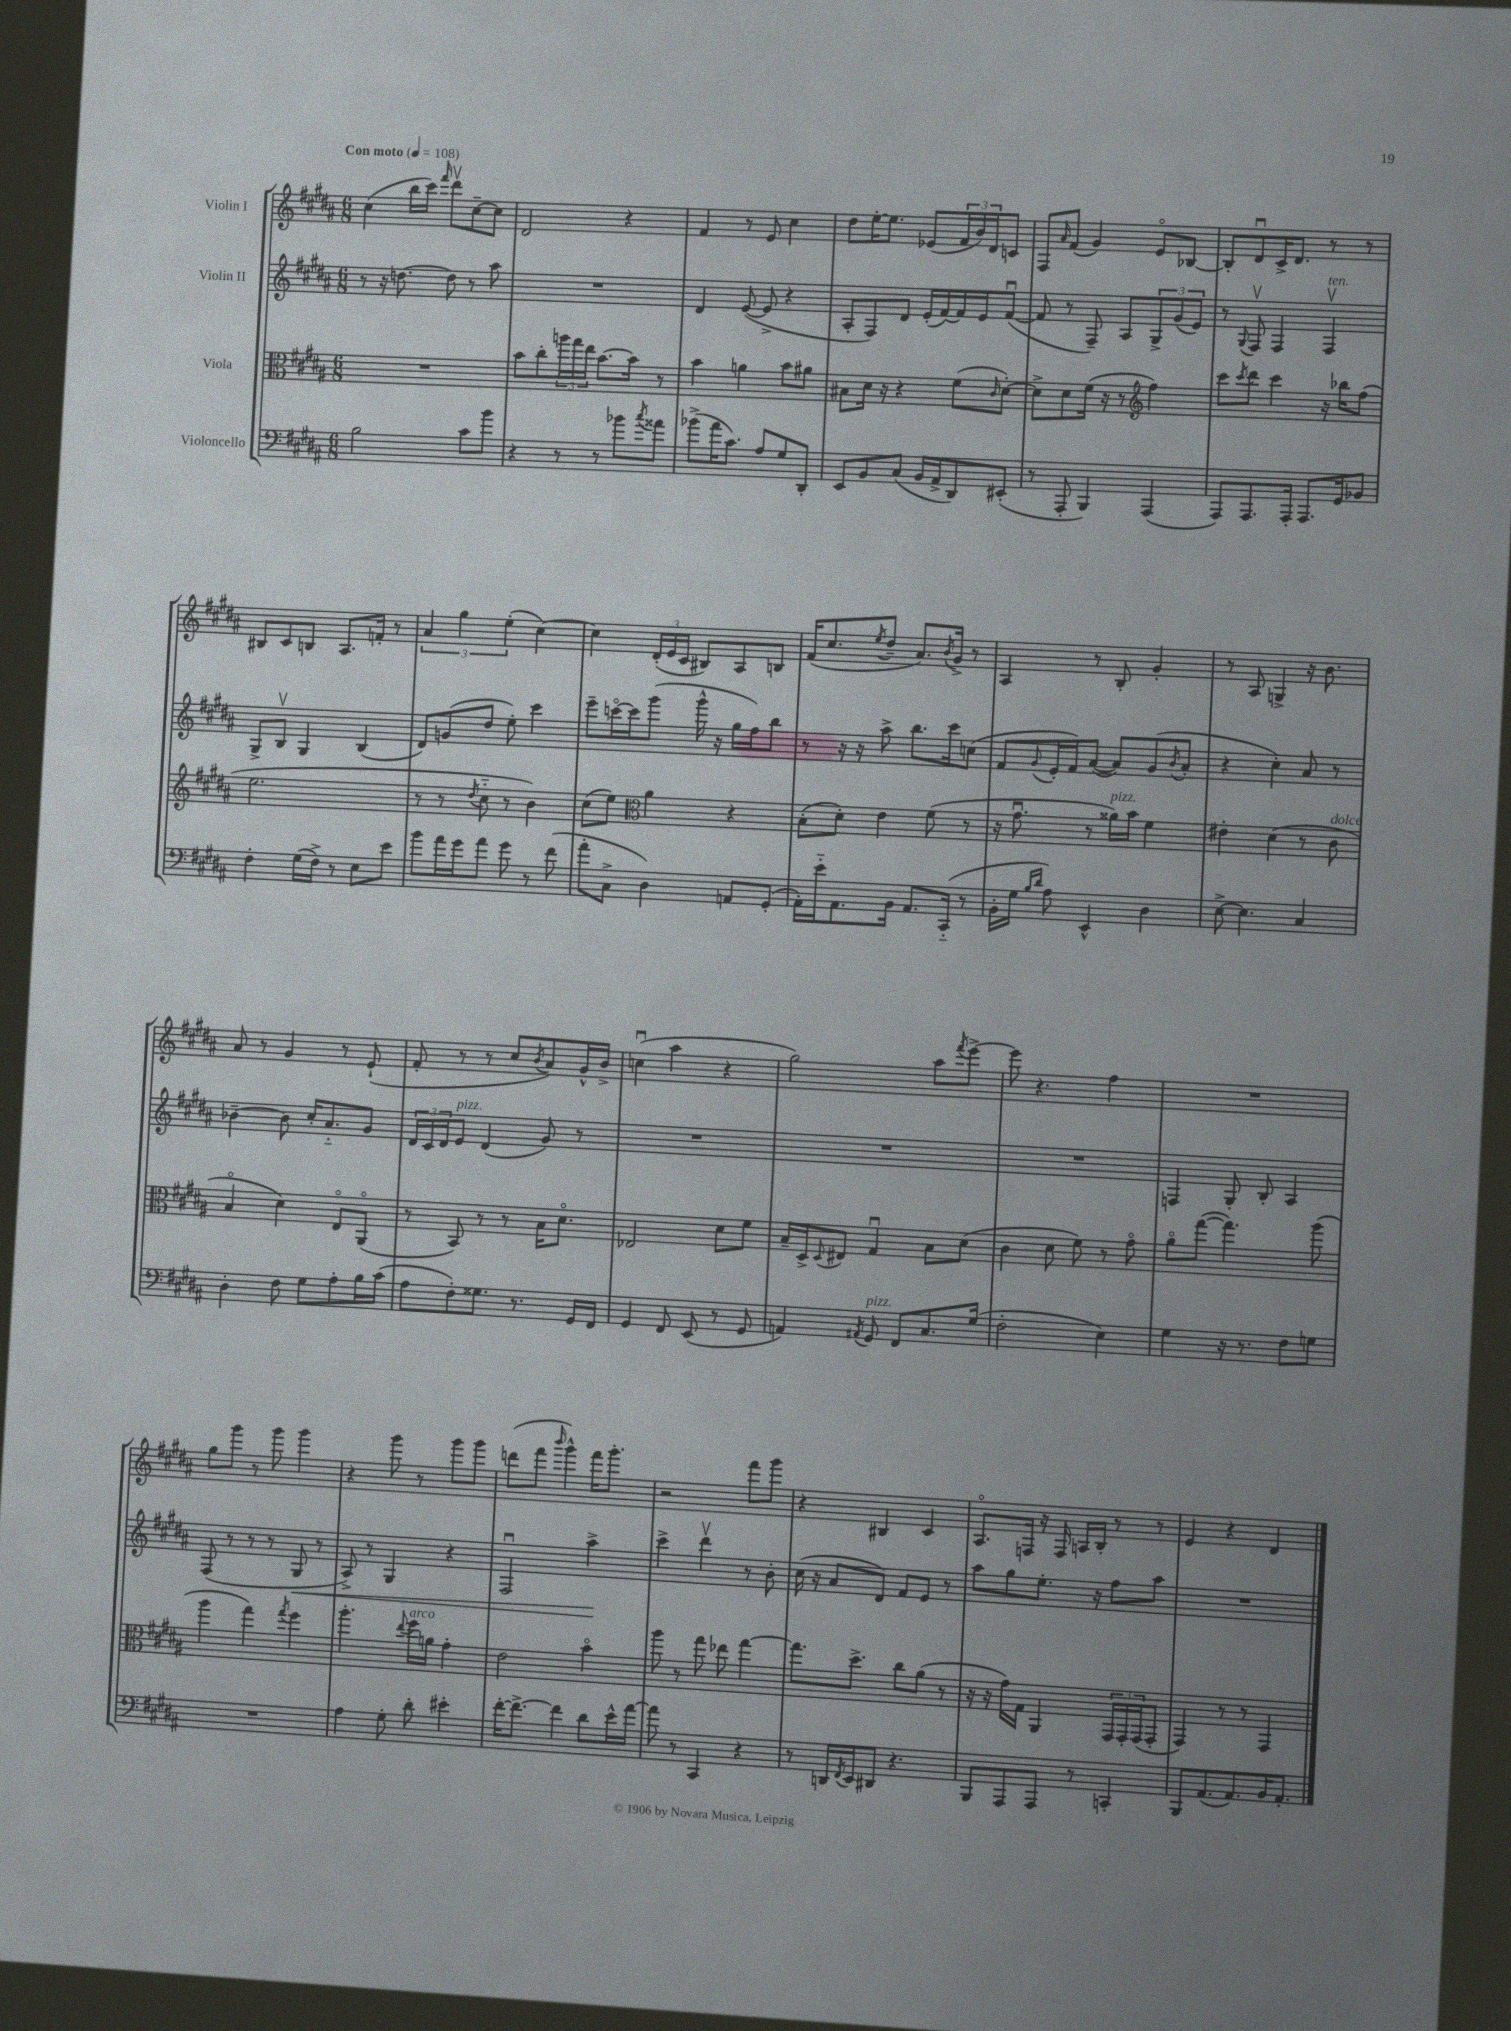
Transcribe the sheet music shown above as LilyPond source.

<<
\new StaffGroup <<
\new Staff = "s0" \with { instrumentName = "Violin I" } {
    \clef treble \key b \major \numericTimeSignature \time 6/8 \tempo "Con moto" 4 = 108
    cis''4( b''16 cis'''16) \grace { fis'''16 } dis'''8\upbow cis''8~-- cis''8 |
    dis'2 r4 |
    fis'4 r8 e'8 cis''4 |
    dis''8 e''16~-. e''8. ees'8( \tuplet 3/2 { fis'16 b'16) dis'16 } c'8 |
    fis8 \grace { ais'16 } fis'8( gis'4) e'8\flageolet bes8~ |
    bes8-. dis'8\downbow cis'16-> dis'8. r8 r8 |
    bis8 cis'8 b8 ais8. f'16-. r8 |
    \tuplet 3/2 { ais'4 gis''4 e''4-.( } cis''4~) |
    cis''4 \tuplet 3/2 { dis'16-.( e'16 cis'16 } bis8) ais8 b8 |
    fis'16( cis''8. \acciaccatura { e''8 } dis''8-- ais'8.) \acciaccatura { b'8 } gis'16-> r8 |
    ais4 r8 b8-. gis'4-. |
    r8 ais8 g4-> r16 b'8. |
    ais'8 r8 gis'4 r8 e'8-!( |
    fis'8-. r8 r8 cis''8 \acciaccatura { b'8 } ais'8) gis'16-^ b'16-> |
    c''4\downbow( ais''4 r4 |
    gis''2) ais''8 \acciaccatura { fis'''8 } e'''8~-> |
    e'''8 r4. fis''4 |
    R2. |
    gis''8 gis'''8 r8 gis'''8 gis'''4 |
    r4 gis'''8 r8 gis'''8 gis'''8 |
    d'''8( fis'''8 \grace { b'''16 } gis'''4-^) fis'''16 gis'''8.-. |
    r2 fis'''8 gis'''8 |
    r4 bis4 cis'4 |
    ais8.\flageolet f16 r16 f16 a16 b16-. r8 r8 |
    e'4 r4 dis'4 \bar "|." |
}
\new Staff = "s1" \with { instrumentName = "Violin II" } {
    \clef treble \key b \major \numericTimeSignature \time 6/8
    r8 r16 d''8.~ d''8 r8 ais''8 |
    R2. |
    dis'4 e'8~( e'8-> r4 |
    ais8-. fis8) dis'8 e'16-.( fis'16~) fis'16 e'16 fis'8~\downbow( |
    fis'8 r8 fis8--) ais8 \tuplet 3/2 { gis8-> gis'8( e'8) } |
    r8 \appoggiatura { gis8 } fis8\upbow fis4 fis4\upbow^\markup { \italic "ten." } |
    gis8-> b8\upbow gis4 b4( |
    dis'8) g'8( dis''8 e''8-.) cis'''4 |
    e'''8-- c'''16~\flageolet c'''16 gis'''8( gis'''16-^ r16 gis''16 fis''16) b''8 |
    r8 r16 r16 ais''8-> b''8. cis'''16 c''8( |
    fis'8 \appoggiatura { gis'8 } e'16-. fis'16) ais'8~( ais'8) gis'8( \acciaccatura { b'8 } ais'8-. |
    r4 cis''4-.) ais'8 r8 |
    bes'4~-- bes'8 cis''16-. ais'8.-_ gis'8 |
    \tuplet 3/2 { dis'16 cis'16 dis'16 } e'8^\markup { \italic "pizz." } dis'4( gis'8) r8 |
    R2. |
    R2. |
    R2. |
    f4 gis8-. b8-. ais4 |
    fis8( r8 r8 r8 gis8\< r8 |
    ais8->) r8 gis4 r4 |
    fis2\downbow ais''4->\! |
    cis'''4-> dis'''4\upbow r8 b'8-. |
    cis''16( r16 ais'8 dis'8) fis'8 e'8 r8 |
    ais''8 gis''8 e''8.-. r16 fis''8 ais''8 |
    R2. \bar "|." |
}
\new Staff = "s2" \with { instrumentName = "Viola" } {
    \clef alto \key b \major \numericTimeSignature \time 6/8
    R2. |
    b'8 cis''8-. \tuplet 3/2 { a''16 gis''16 e''16 } b'8.~ b'16 r8 |
    b'4 a'4 b'8 ais'8 |
    bis8 dis'16 r16 r4 fis'8( \grace { cis'16 } dis'8~-.) |
    dis'8-> dis'8 fis'16( r16 r8 \clef treble fis''4) |
    cis'''8 \acciaccatura { cis'''8 } dis'''8 cis'''4 r16 bes''16 fis''8( |
    e''2. |
    r8 r8 \acciaccatura { dis''8 } cis''8-_ r8 b'4) |
    cis''8( e''8) \clef alto ais'4 r4 |
    b8-.( dis'8-.) e'4 fis'8( r8 |
    r16 gis'8.\downbow r8 aisis'16^\markup { \italic "pizz." }) b'16 fis'4 |
    eis'4-. dis'4( r8 cis'8^\markup { \italic "dolce" } |
    b4\flageolet dis'4) e8\flageolet ais,8\flageolet( |
    r8 b,8) r8 r8 b16 dis'8.\flageolet |
    ees2 dis'8 fis'8 |
    b16-- dis16-> \appoggiatura { dis8 } eis8 gis4\downbow b8 dis'8( |
    cis'4 dis'8 fis'8) r8 gis'8\flageolet |
    ais'8\flageolet gis''8~( gis''4.) ais''8( |
    ais''4 gis''4) \acciaccatura { gis''8 } fis''4 |
    ais''4.-. \appoggiatura { e''8 } fis''16^\markup { \italic "arco" } a'16 gis'4-. |
    e'2 b'4\flageolet |
    ais''8 r8 gis''8 ees''8 gis''4~ |
    gis''8. dis''8.-> cis''8 ais'8( r8 |
    r16 r16 gis'16) gis16 ais,4 \tuplet 3/2 { gis,16 gis,16-. gis,16( } gis,8-. |
    gis,4) r8 r8 gis,4 \bar "|." |
}
\new Staff = "s3" \with { instrumentName = "Violoncello" } {
    \clef bass \key b \major \numericTimeSignature \time 6/8
    b2 cis'8 b'8 |
    r4 r8 r8 bes'8 \acciaccatura { cis''8 } aisis'8 |
    bes'8->( ais'16 cis'8.) ais8 gis8 dis,8-. |
    e,8 b,8 cis8( b,16 ais,16-> dis,8) eis,8-.( |
    r8 ais,,8-. b,,4) ais,,4( |
    ais,,8) ais,,8. ais,,16-. ais,,8. gis,16 bes,8 |
    fis4-. gis16( fis16->) r8 e8 e'8 |
    b'8 ais'16 gis'16 ais'8 gis'8 r8 fis'8( |
    ais'8-. cis8-> dis4) a,8 gis,8-.( |
    ais,16-.) e'16-_ ais,8. b,16 ais,8. cis,16-_( r8 |
    b,16-. gis16 \grace { b16 dis'16 } ais8) e,4-^ dis4 |
    e8~-> e4. cis4 |
    dis4-. fis8 gis8 ais8-. b16 cis'16( |
    ais8 fis8-.) gisis8. r8. gis,16 fis,16 |
    gis,4 fis,8 e,8( r8 gis,8 |
    a,4) \acciaccatura { ais,8 } gis,8^\markup { \italic "pizz." } fis,8 cis8. gis16( |
    fis2-. e4) |
    gis4 r16 r8. fis8 g8 |
    R2. |
    ais4 gis8-. dis'8-. eis'4-. |
    fis'16~-. fis'8.~-> fis'4 dis'8 e'16-^ ais'16~ |
    ais'8 r8 cis,4 r4 |
    r8 d,16 \acciaccatura { fis,8 } e,16 dis,8 r4. |
    b,,8 ais,,8 ais,,8 r8 c,4-. |
    b,,8 ais,8.( ais,8.) b,16 ais,8.-. \bar "|." |
}
>>
>>
\layout { \context { \Score \remove "Bar_number_engraver" } }
